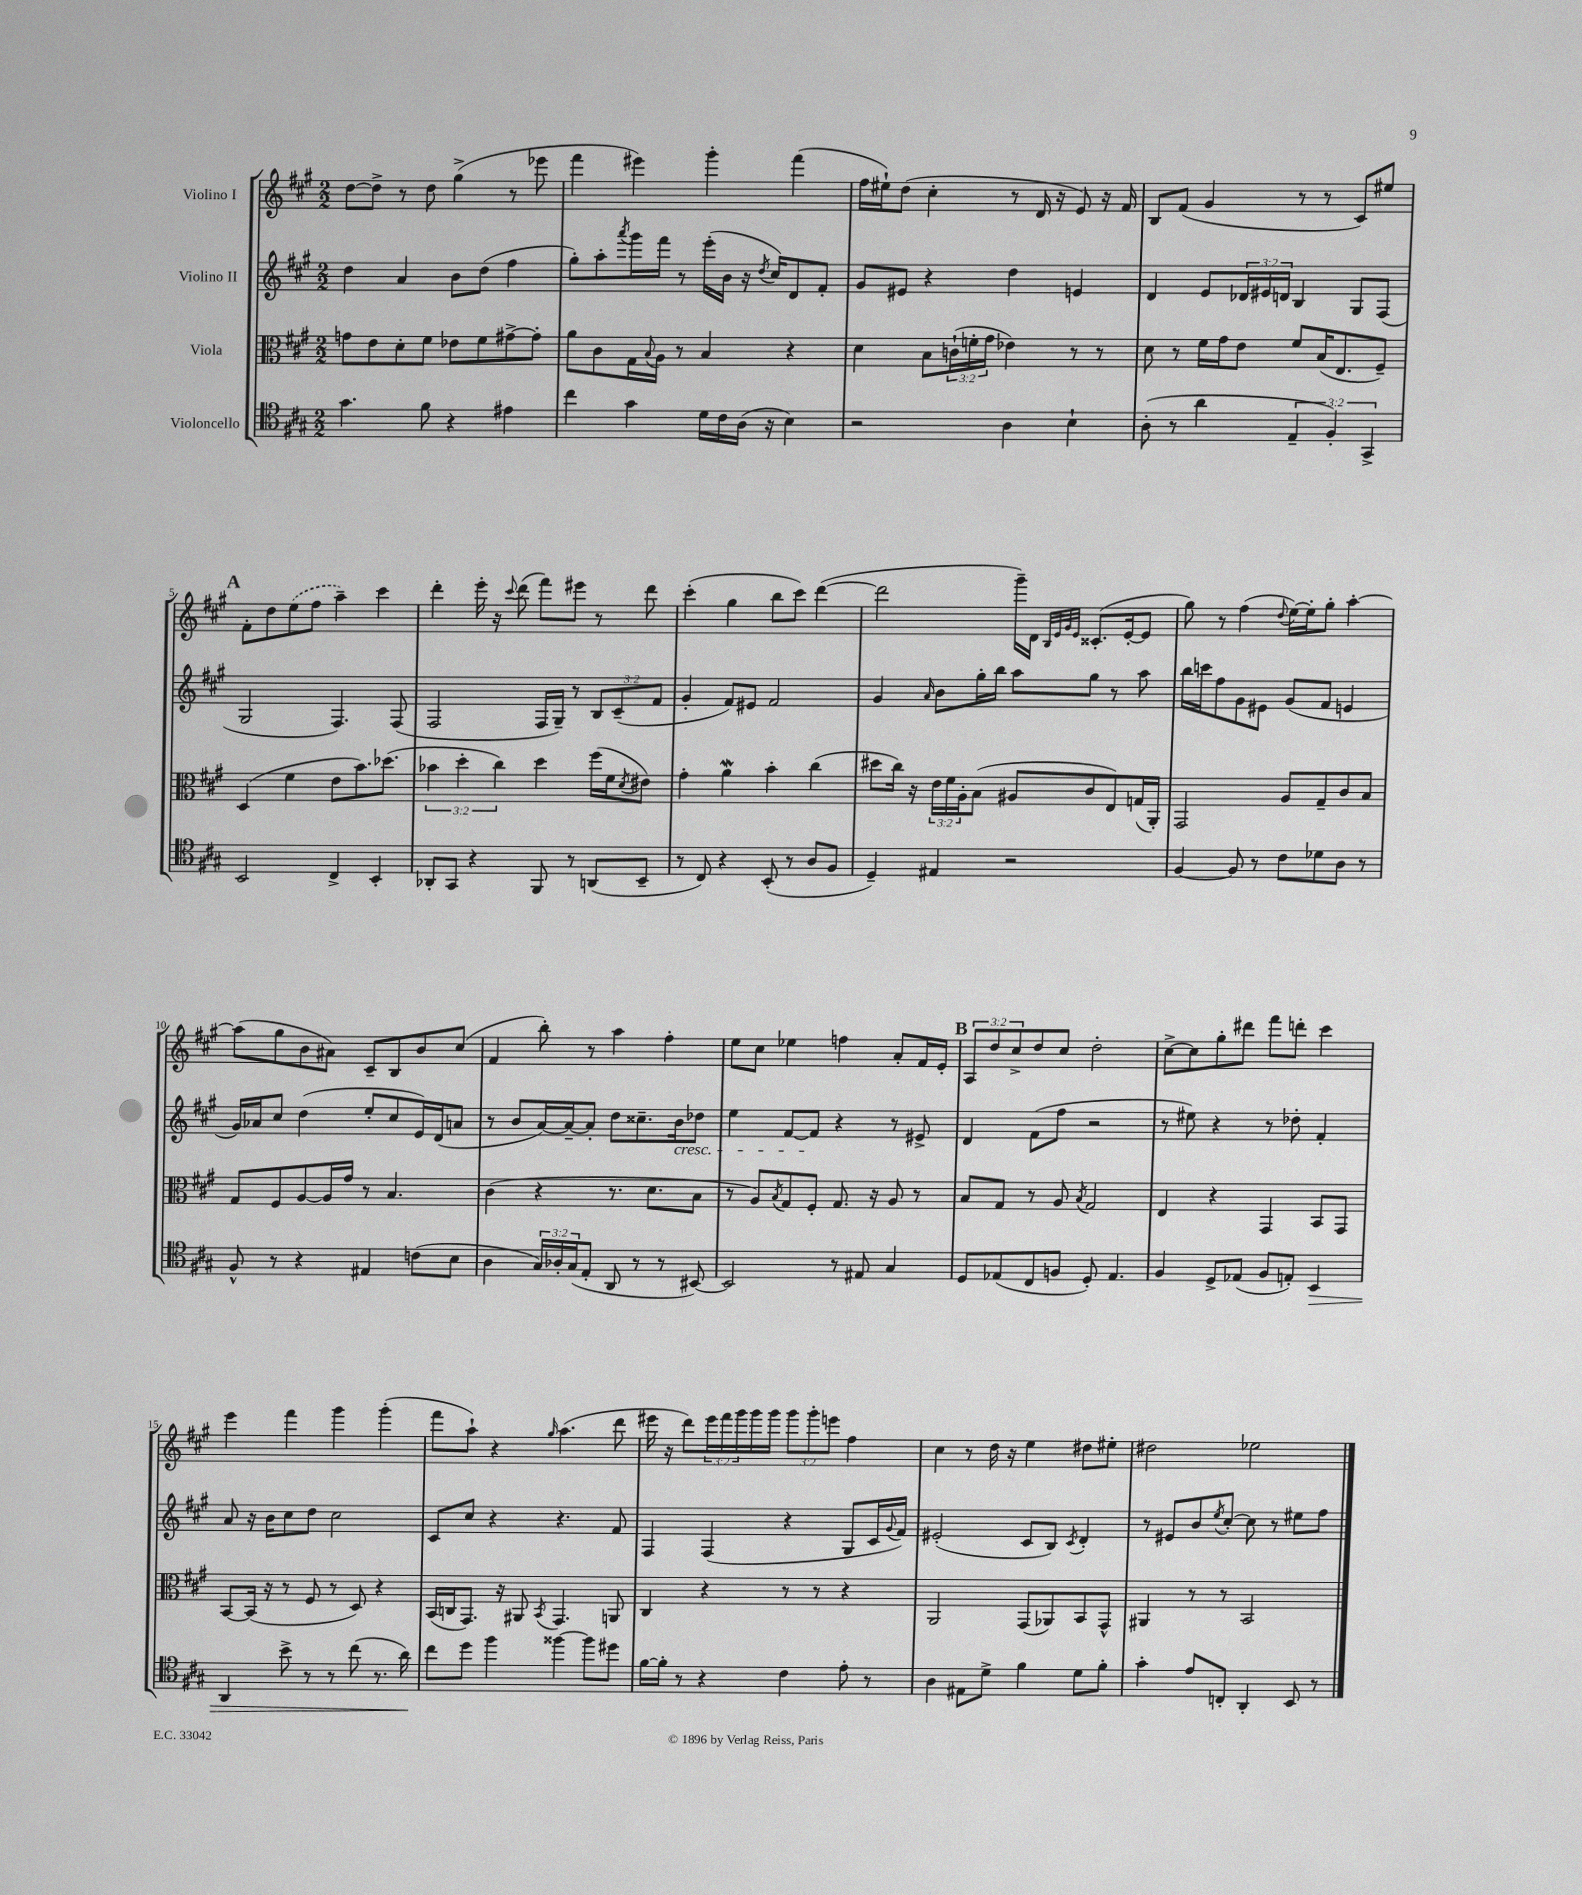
<<
\new StaffGroup <<
\new Staff = "s0" \with { instrumentName = "Violino I" } {
    \clef treble \key a \major \numericTimeSignature \time 2/2 \override Staff.TupletNumber.text = #tuplet-number::calc-fraction-text
    d''8~ d''8-> r8 d''8 gis''4->( r8 ees'''8 |
    fis'''4 eis'''4) gis'''4-. fis'''4( |
    fis''16 eis''16-!) d''8( cis''4-. r8 d'16 r16 e'8) r16 fis'16 |
    b8 fis'8( gis'4 r8 r8 cis'8) eis''8 |
    \mark \markup { \bold "A" } fis'8-. d''8 \once \slurDashed e''8( fis''8 a''4--) cis'''4 |
    d'''4-. e'''16-. r16 \appoggiatura { cis'''8 } d'''8( fis'''8) eis'''8 r8 d'''8 |
    cis'''4-.( gis''4 b''8 cis'''8) d'''4~( |
    d'''2 gis'''16--) d'16 \grace { b32 e'32 gis'32 e'32 } cisis'8.-.( e'16~-. e'8 |
    gis''8) r8 fis''4( \appoggiatura { d''8 } e''16~) e''16-. gis''8-. a''4~-. |
    a''8( gis''8 b'8 ais'8) cis'8-- b8 b'8 cis''8( |
    fis'4 b''8-.) r8 a''4 fis''4-. |
    e''8 cis''8 ees''4 f''4 a'8-. fis'16 e'16-. |
    \mark \markup { \bold "B" } \tuplet 3/2 { a8 d''8 cis''8-> } d''8 cis''8 d''2-. |
    cis''8~-> cis''8 gis''8-. dis'''8 fis'''8 d'''8-. cis'''4 |
    e'''4 fis'''4 gis'''4 gis'''4-.( |
    fis'''8 a''8-!) r4 \grace { gis''16 } a''4.( d'''8 |
    eis'''16 r16 d'''8) \tuplet 3/2 { eis'''16 fis'''16 gis'''16 } gis'''16 gis'''16 \tuplet 3/2 { gis'''8 gis'''8-. e'''8 } fis''4 |
    cis''4 r8 d''16 r16 e''4 dis''8 eis''8-. |
    dis''2 ees''2 \bar "|." |
}
\new Staff = "s1" \with { instrumentName = "Violino II" } {
    \clef treble \key a \major \numericTimeSignature \time 2/2 \override Staff.TupletNumber.text = #tuplet-number::calc-fraction-text
    d''4 a'4 b'8 d''8( fis''4 |
    gis''8-.) a''8-. \acciaccatura { a'''8 } gis'''16 fis'''16 r8 e'''16-.( b'16 r16 \acciaccatura { d''8 } cis''16) d'8 fis'8-. |
    gis'8 eis'8 r4 d''4 e'4 |
    d'4 e'8 \tuplet 3/2 { des'16 eis'16 d'16 } b4 gis8 fis8( |
    \mark \markup { \bold "A" } gis2 fis4.) fis8( |
    fis2 fis16 gis16--) r8 \tuplet 3/2 { b8 cis'8--( fis'8 } |
    gis'4-. fis'8) eis'8 fis'2 |
    gis'4 \grace { a'16 } b'8 gis''16-. b''16 a''8 gis''8 r8 a''8 |
    b''16 c'''16 fis''8 gis'8 eis'8 gis'8( fis'8 e'4 |
    gis'16) aes'16 cis''8 d''4( e''8-. cis''8 e'16) d'16( a'8 |
    r8 b'8 a'16~) a'16~-- a'8-. d''8 cisis''8.-- b'16\cresc des''8 |
    e''4 fis'8~ fis'8\! r4 r8 eis'8-> |
    \mark \markup { \bold "B" } d'4 fis'8( fis''8 r2 |
    r8 eis''8) r4 r8 des''8-. fis'4-. |
    a'8 r16 b'16 cis''8 d''8 cis''2 |
    cis'8 cis''8 r4 r4. fis'8 |
    fis4 fis4( r4 gis8 cis'16 \appoggiatura { gis'8 } fis'16) |
    eis'2-.( cis'8 b8) \acciaccatura { cis'8 } d'4-. |
    r8 eis'8 b'8 \acciaccatura { e''8 } cis''8~-. cis''8 r8 eis''8 fis''8 \bar "|." |
}
\new Staff = "s2" \with { instrumentName = "Viola" } {
    \clef alto \key a \major \numericTimeSignature \time 2/2 \override Staff.TupletNumber.text = #tuplet-number::calc-fraction-text
    g'8 e'8 d'8-. fis'8 ees'8 fis'8 gis'8~-> gis'8-. |
    a'8 cis'8 gis16 \appoggiatura { b8 } a16 r8 b4 r4 |
    d'4 b8 \tuplet 3/2 { c'16-!( f'16-. gis'16 } ees'4) r8 r8 |
    d'8 r8 fis'16 gis'16 e'8 fis'8 b16( e8. fis8--) |
    \mark \markup { \bold "A" } d4( fis'4 e'8 b'8.) des''8.( |
    \tuplet 3/2 { bes'4 d''4-. cis''4) } d''4 fis''16( fis'16 \acciaccatura { d'8 } eis'8) |
    gis'4-. a'4\mordent b'4-. cis''4( |
    dis''8 cis''16) r16 \tuplet 3/2 { e'16 fis'16 a16-. } b8( ais8 cis'8 e8) g16( a,16-.) |
    gis,2 a8 gis8-- cis'8 b8 |
    gis8 fis8 a8~ a16 gis'16 r8 b4. |
    cis'4( r4 r8. d'8. b8 |
    r8 a8) \acciaccatura { b8 } gis8 fis8-. gis8. r16 a8 r8 |
    \mark \markup { \bold "B" } b8 gis8 r8 a8 \acciaccatura { b8 } gis2 |
    e4 r4 gis,4 b,8 gis,8 |
    b,8~ b,16( r16 r8 fis8 r8 d8) r4 |
    b,16( c16 gis,8.) r16 ais,8 \acciaccatura { b,8 } gis,4. a,8 |
    cis4 r4 r8 r8 r4 |
    a,2 gis,8( aes,8) b,8 gis,8-^ |
    ais,4 r8 r8 b,2 \bar "|." |
}
\new Staff = "s3" \with { instrumentName = "Violoncello" } {
    \clef tenor \key a \major \numericTimeSignature \time 2/2 \override Staff.TupletNumber.text = #tuplet-number::calc-fraction-text
    gis'4. fis'8 r4 eis'4 |
    cis''4 gis'4 d'16 cis'16 a16( r16 b4) |
    r2 a4 b4-! |
    a8-.( r8 a'4 \tuplet 3/2 { e4-- fis4-.) gis,4-> } |
    \mark \markup { \bold "A" } b,2 cis4-> b,4-. |
    aes,8-. gis,8 r4 fis,8 r8 a,8( b,8-- |
    r8 cis8) r4 b,8-.( r8 a8 fis8 |
    d4--) eis4 r2 |
    fis4~ fis8 r8 cis'8 des'8 a8 r8 |
    fis8-^ r8 r4 eis4 c'8( b8 |
    a4 \tuplet 3/2 { gis16) aes16-. gis16( } e8-. a,8 r8 r8 bis,8~) |
    bis,2 r8 eis8 gis4 |
    \mark \markup { \bold "B" } d8 ees8( cis8 f8 d8-.) ees4. |
    fis4 d8-> ees8( fis8 e8-.) b,4\> |
    a,4 b'8-> r8 r8 cis''8( r8. a'16\!) |
    cis''8 d''8 fis''4 fisis''4~ fisis''8 dis''8 |
    fis'16~ fis'16-. r8 r4 cis'4 e'8-. r8 |
    a4 eis8 d'8-> fis'4 d'8 fis'8-. |
    gis'4-. e'8 c8-. a,4-. b,8 r8 \bar "|." |
}
>>
>>
